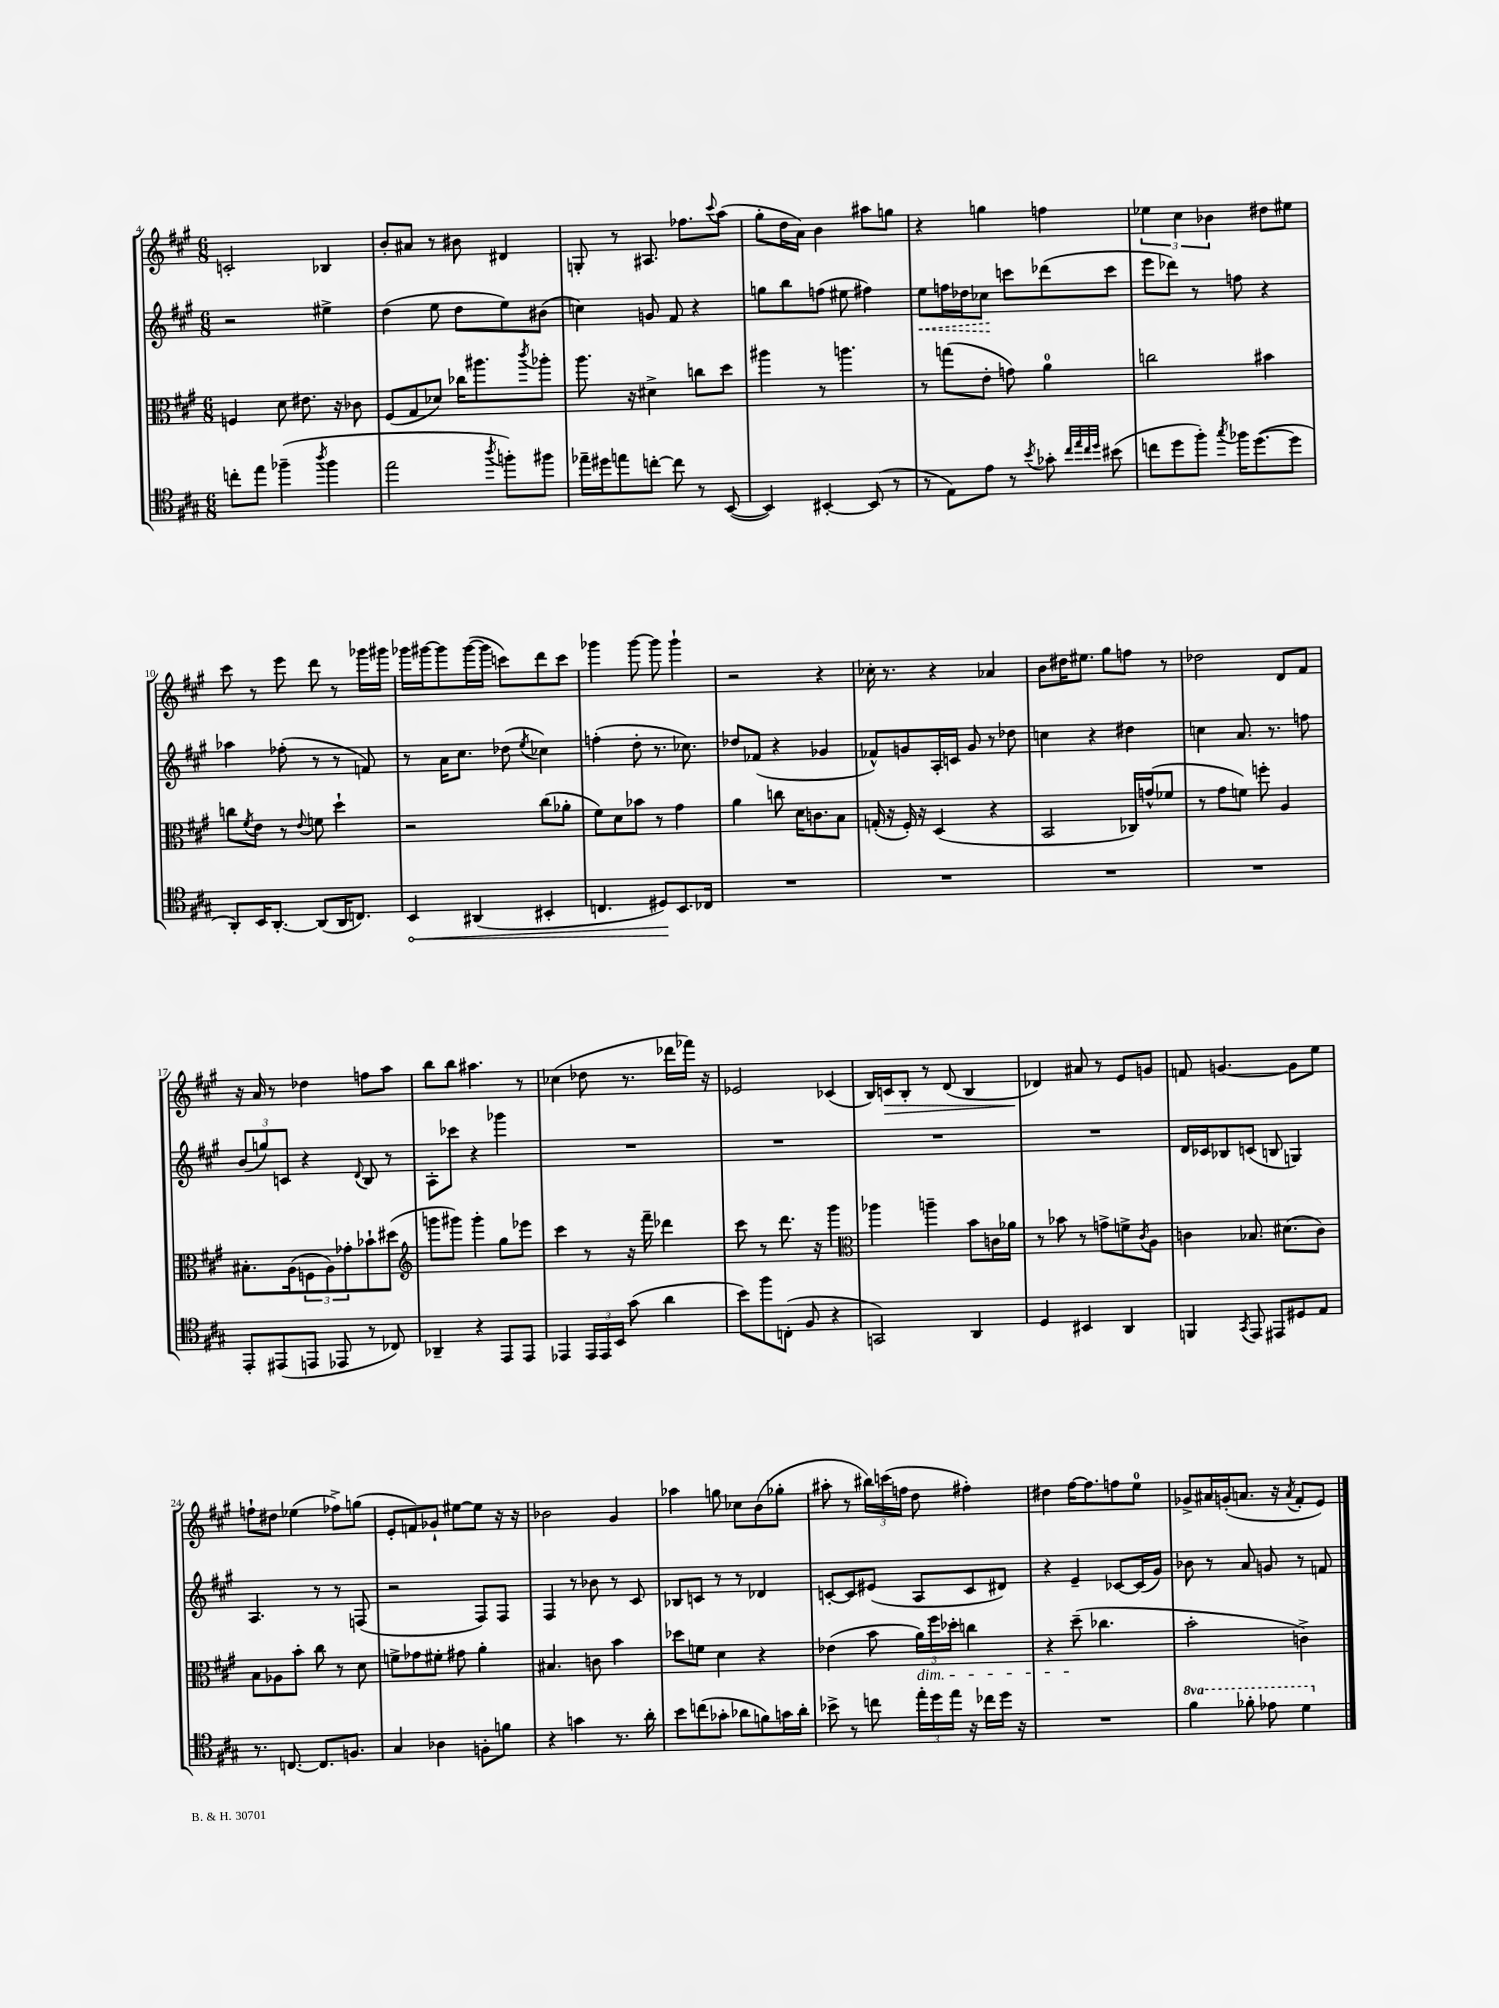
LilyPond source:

<<
\new StaffGroup <<
\new Staff = "s0" {
    \clef treble \key a \major \numericTimeSignature \time 6/8
    c'2-. bes4 |
    b'8-. ais'8 r8 bis'8 dis'4 |
    g8-. r8 ais8. fes''8. \appoggiatura { cis'''8 } a''8( |
    gis''8-. d''16 a'16) b'4 ais''8 g''8 |
    r4 g''4 f''4 |
    \tuplet 3/2 { ees''4 cis''4 bes'4 } dis''8 eis''8 |
    cis'''8 r8 e'''8 d'''8 r8 ges'''16 gis'''16 |
    ges'''16 gis'''16~ gis'''8 gis'''16~( gis'''16 c'''8) d'''8 c'''8 |
    ges'''4 ges'''8~ ges'''8 ges'''4-! |
    r2 r4 |
    ces''16-. r8. r4 aes'4 |
    b'8 dis''16 eis''8. gis''8 f''8 r8 |
    des''2 d'8 fis'8 |
    r16 a'16 r8 des''4 f''8 a''8 |
    b''8 b''8 ais''4. r8 |
    ces''4( des''8 r8. des'''16 fes'''16) r16 |
    ees'2 ces'4( |
    b16) c'16\> b8-. r8 d'8( b4 |
    des'4\!) ais'8 r8 e'8 g'8 |
    f'8 g'4.~ g'8 e''8 |
    f''8-! dis''8 ees''4( fes''8->) g''8( |
    e'8-. f'8) ges'8-! eis''8~ eis''8 r16 r16 |
    bes'2 gis'4 |
    aes''4 g''8 ces''8 b'8( ges''8-. |
    ais''8-. r8 \tuplet 3/2 { bis''16) c'''16( f''16 } d''8 fis''4-.) |
    dis''4 fis''16~ fis''8. f''8 e''8-0 |
    ges'8-> ais'16 g'16-.( a'8. r16 \acciaccatura { a'8 } fis'8-. e'8) \bar "|." |
}
\new Staff = "s1" {
    \clef treble \key a \major \numericTimeSignature \time 6/8
    r2 eis''4-> |
    d''4( e''8 d''8 e''8) bis'8( |
    c''4) g'8 fis'8 r4 |
    g''8 b''8 f''8( eis''8 fis''4) |
    \once \override Hairpin.style = #'dashed-line e''8\< f''16 des''16 ces''8\! c'''8 des'''8( c'''8 |
    e'''8 des'''8) r8 f''8 r4 |
    aes''4 fes''8-.( r8 r8 f'8) |
    r8 a'16 cis''8. des''8( \acciaccatura { e''8 } ces''4) |
    f''4-.( d''8-. r8. ces''8.) |
    des''8 fes'8( r4 ges'4 |
    fes'8-^) g'8 a16-. c'16 g'8 r8 des''8 |
    c''4 r4 dis''4 |
    c''4 a'8. r8. f''8 |
    \tuplet 3/2 { b'8( g''8) c'8 } r4 \appoggiatura { d'8 } b8 r8 |
    a8-. ces'''8 r4 ges'''4 |
    R2. |
    R2. |
    R2. |
    R2. |
    d'16 ces'16 bes8 c'8( b8 g4) |
    a4. r8 r8 f8( |
    r2 fis8) fis8 |
    fis4 r8 bes'8 r8 cis'8 |
    bes8 c'8 r8 r8 des'4 |
    c'8~-. c'8 eis'8( a8 c'8 dis'8) |
    r4 e'4-- ces'8~ ces'16( gis'16) |
    bes'8 r8 a'8 g'8 r8 f'8 \bar "|." |
}
\new Staff = "s2" {
    \clef alto \key a \major \numericTimeSignature \time 6/8
    f4 d'8 eis'8. r16 ces'8 |
    fis8( gis8 des'8) ces''16 ais''8. \acciaccatura { cis'''8 } aes''8-. |
    a''8. r16 dis'4-> c''8 d''8 |
    ais''4 r8 a''4. |
    r8 g''8( e'8-. g'8) a'4-0 |
    c''2 bis'4 |
    c''8 \acciaccatura { fis'8 } e'8 r8 \appoggiatura { e'8 } f'8 d''4-! |
    r2 cis''8( aes'8-. |
    fis'8) d'8 bes'8 r8 gis'4 |
    a'4 c''8 d'16 c'8. b8 |
    g16-.( r16 fis16-.) r16 d4( r4 |
    b,2 ces16) g'16-^( fes'8 |
    r8 gis'8 f'8) f''8-. a4 |
    bis8.-. a16( \tuplet 3/2 { f8 a8) ges'8-. } bes'8-! dis''8( |
    \clef treble g'''8 gis'''8) gis'''4-. gis''8 ees'''8 |
    cis'''4 r8 r16 fis'''16-- des'''4 |
    cis'''8 r8 d'''8. r16 gis'''4 |
    \clef alto aes''4 a''4-- b'8 c'16 aes'16 |
    r8 bes'8 r8 g'8-> f'8-> \acciaccatura { cis'8 } a8 |
    c'4 bes8. dis'8.( c'8) |
    b8 aes8 b'8-. cis''8 r8 d'8 |
    f'8-> ges'8 fis'8-. gis'8 a'4-. |
    bis4. c'8 b'4 |
    des''8 f'8 d'4 r4 |
    ees'4( b'8 \tuplet 3/2 { a'16\dim) fis''16 des''16-. } c''4 |
    r4 d''8--\!( ces''4. |
    b'2-. c'4->) \bar "|." |
}
\new Staff = "s3" {
    \clef tenor \key a \major \numericTimeSignature \time 6/8 \set Staff.ottavationMarkups = #ottavation-simple-ordinals
    c''8-. e''8 fes''4--( \acciaccatura { a''8 } fes''4 |
    e''2 \acciaccatura { a''8 } f''8-.) fis''8 |
    ees''16-- dis''16 e''8 c''8~-. c''8 r8 b,8~( |
    b,4) bis,4~-. bis,8( r8 |
    r8 e8) e'8 r8 \acciaccatura { b'8 } ges'8-. \grace { cis''32 e''32 cis''32 d''32 } bis'8( |
    c''8 d''8 fis''8-.) \acciaccatura { gis''8 } fes''16 d''8.~( d''8 |
    a,8-.) b,16 a,8.~-. a,8( a,16 c8.) |
    \once \override Hairpin.circled-tip = ##t b,4\< ais,4( bis,4-. |
    c4. dis8\!) b,8. ces16 |
    R2. |
    R2. |
    R2. |
    R2. |
    e,8-. eis,8( e,8 ees,8 r8 ces8) |
    aes,4-- r4 e,8 e,8 |
    ees,4 \tuplet 3/2 { ees,16 ees,16 b,16 } gis'8( a'4 |
    b'8) fis''8 c8-.( fis8 r4 |
    g,2) a,4 |
    d4 bis,4 a,4 |
    f,4 \acciaccatura { gis,8 } e,8 eis,8 dis8 e8 |
    r8. c8.~ c8. f8. |
    gis4 aes4 f8-. f'8 |
    r4 g'4 r8. a'16-. |
    b'8 c''8( ges'8-. aes'8 f'8) g'16 aes'16-. |
    bes'8-> r8 c''8 \tuplet 3/2 { e''16-. d''16 e''16 } r16 ces''16 d''16 r16 |
    R2. |
    \ottava #1 fis''4 fes''8-. ees''8 d''4 \ottava #0 \bar "|." |
}
>>
>>
\layout { \context { \Score currentBarNumber = #4 } }
